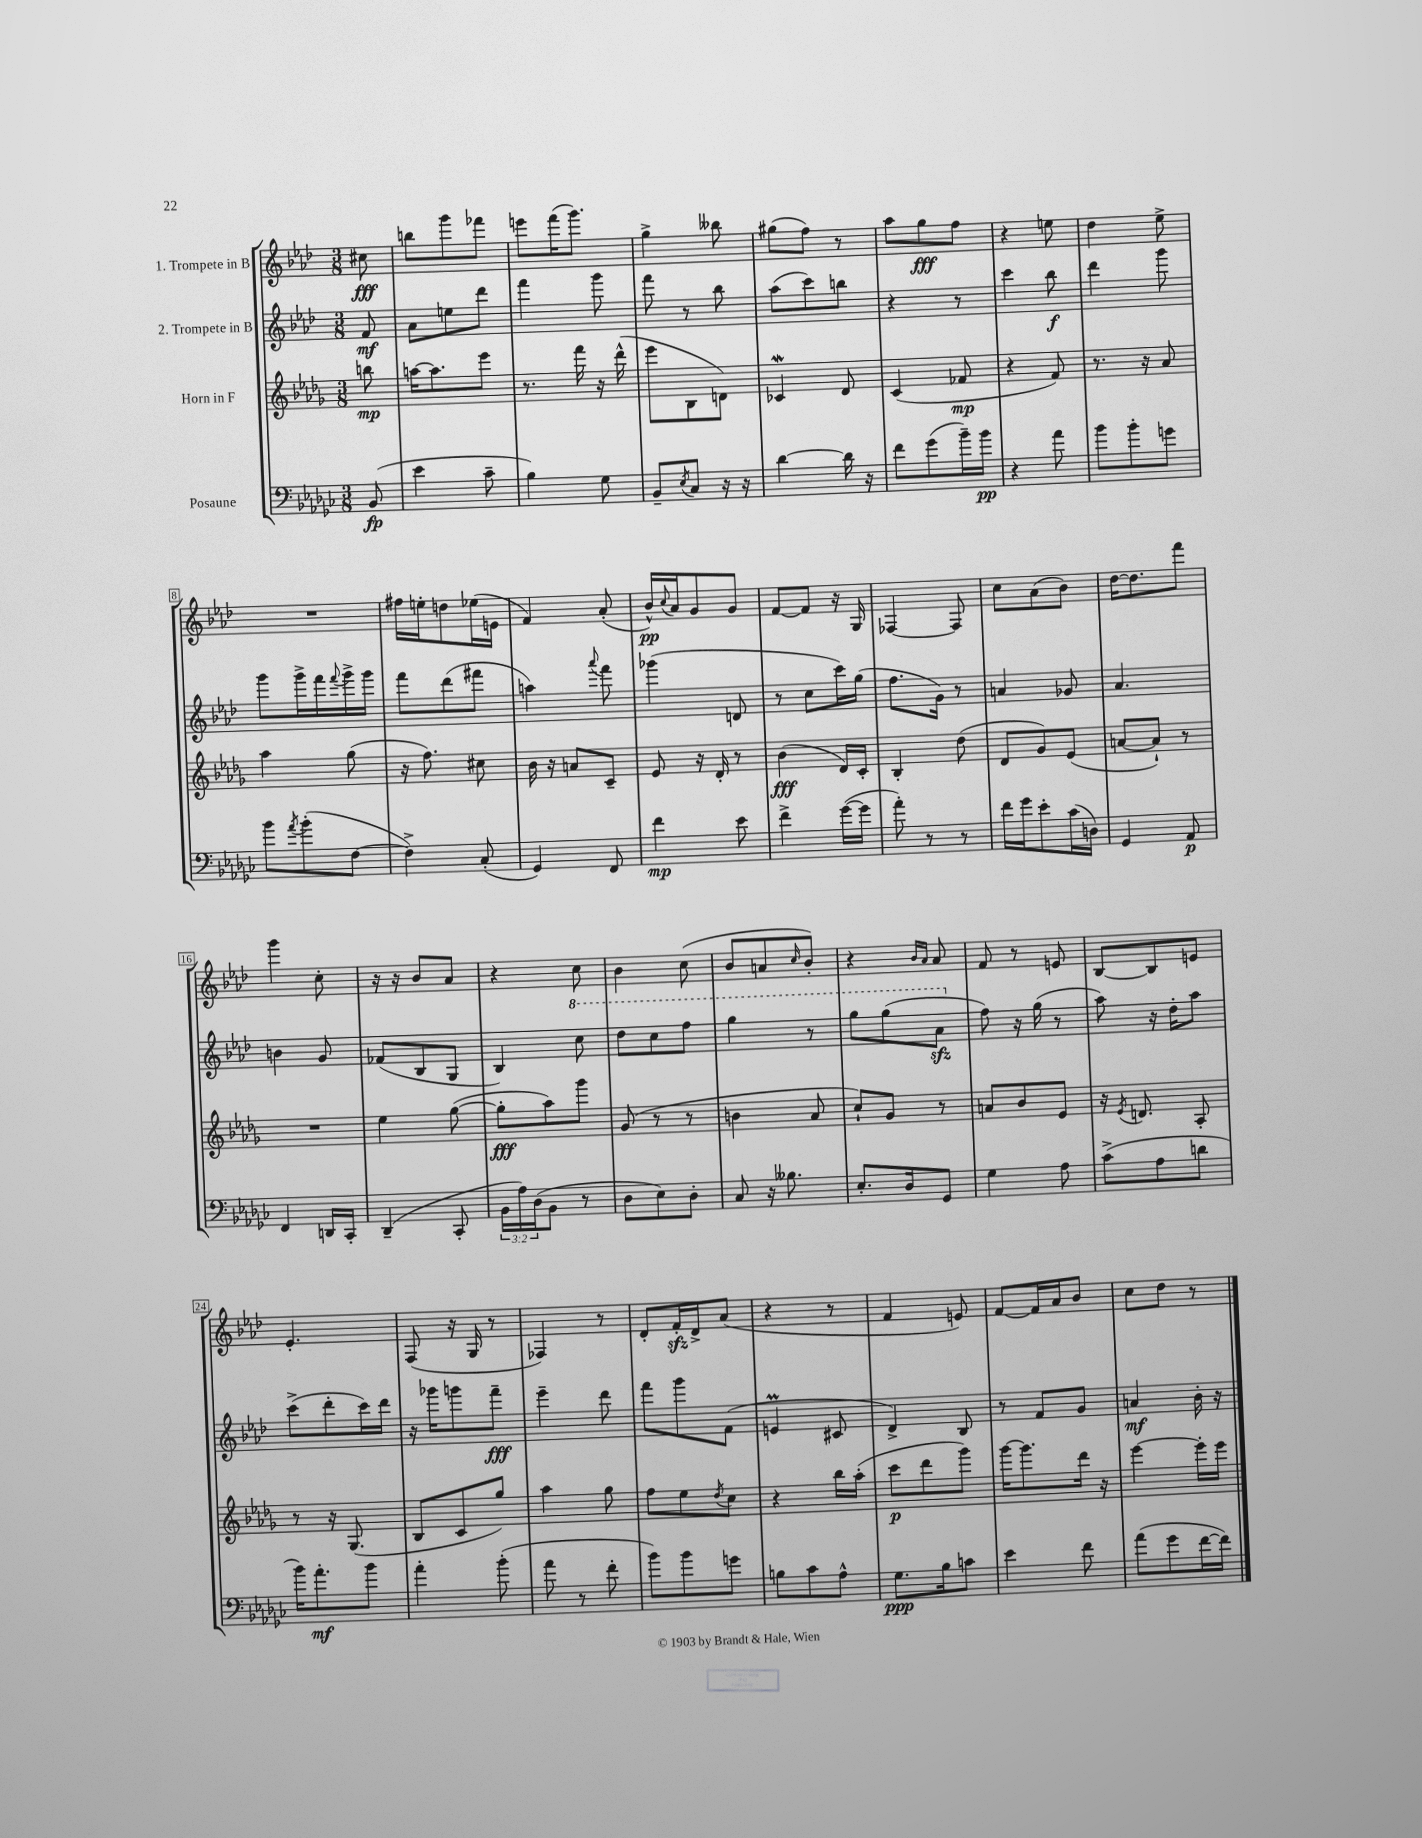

**kern	**kern	**kern	**kern
*staff4	*staff3	*staff2	*staff1
*clefF4	*clefG2	*clefG2	*clefG2
*k[b-e-a-d-g-c-]	*k[b-e-a-d-g-]	*k[b-e-a-d-]	*k[b-e-a-d-]
*M3/8	*M3/8	*M3/8	*M3/8
(8BB-/	8bb\	8f/	8cc#\
=	=	=	=
4e-\	[16aa\LK	8a-\L	8bb\L
.	8.aa\]	.	.
.	.	8ee\	8ggg\
8c-~\	8eee-\J	8ddd-\J	8fff-\J
=	=	=	=
4B-\)	8.r	4fff\	8eee\L
.	.	.	(16fff\K
.	16fff\	.	8.ggg\J)
8G-\	16r	8ggg\	.
.	(16ddd-^^\	.	.
=	=	=	=
8BB-~/L	8eee-\L	8fff\	4gg^\
8qE-/	.	.	.
8C-/J	8B-\	8r	.
16r	8d\J)	8bb-\	8bb--\
16r	.	.	.
=	=	=	=
[4d-\	4c-/	(8aa-\L	(8gg#\L
.	.	8ccc\)	8ff\J)
16d-\]	8d-/	8bb\J	8r
16r	.	.	.
=	=	=	=
8f\L	(4c/	4r	8aa-\L
(8g-\	.	.	8gg\
16b-~\L)	8f-/	8r	8ff\J
16b-\JJ	.	.	.
=	=	=	=
4r	4r	4ccc\	4r
8a-\	8f/)	8bb-\	8ee\
=	=	=	=
8b-\L	8.r	4ddd-\	4dd-\
8b-'\	.	.	.
.	16r	.	.
8g\J	8a-/	8ggg\	8ee-^\
=	=	=	=
8b-\L	4aa-\	8ggg\L	4.r
8qa-/	.	.	.
(8b-'\	.	16ggg^\L	.
.	.	16fff\	.
.	.	8qqfff/	.
[8F\J	(8gg-\	16ggg^\	.
.	.	16ggg\JJ	.
=	=	=	=
4F^\])	16r	8fff\L	16ff#\LL
.	8.ff\)	.	16ee'\J
.	.	(8ddd-\	8dd\
(8C-'/	8cc#\	8fff#\J	(16ee-\L
.	.	.	16e\JJ
=	=	=	=
4GG-/)	16b-\	4aa\)	4f/)
.	16r	.	.
.	8a/L	.	.
.	.	8qqaaa-/	.
8FF/	8c~/J	8fff\	(8a-'/
=	=	=	=
4f\	8e-/	(4ggg-\	16b-^^/LL)
.	.	.	8qqcc/
.	.	.	16a-/J
.	16r	.	8g/
.	16d-'/	.	.
8e-\	8r	8d/	8g/J
=	=	=	=
4f^\	(4b-\	8r	[8f/L
.	.	8cc\L	8f/]J
([16g-\LL	16d-/LL)	16ccc\L)	16r
16g-\]JJ	16c'/JJ	(16gg\JJ	16G/
=	=	=	=
8a-'\)	4B-'/	8.ff\L	[4F-/
8r	.	.	.
.	.	16g\Jk)	.
8r	(8dd-\	8r	8F-/]
=	=	=	=
16f\LL	8d-/L	4a/	8cc\L
16g-\J	.	.	.
8e-'\	8g-/)	.	(8a-\
(16c-\L	(8e-/J	8g-/	8b-\J)
16D\JJ)	.	.	.
=	=	=	=
4GG-/	[8a/L	4.a-/	[16dd-\LK
.	.	.	8.dd-\]
.	8a`/]J)	.	.
8AA-/	8r	.	8fff\J
=	=	=	=
4FF/	4.r	4b\	4ggg\
16DD/LL	.	8g/	8cc'\
16CC-'/JJ	.	.	.
=	=	=	=
(4DD-~/	4ee-\	(8f-/L	16r
.	.	.	16r
.	.	8B-/	8b-/L
8CC-'/	([8gg-\	8G/J	8a-/J
=	=	=	=
24BB-\LL	8gg-'\]L	4B-/)	4r
24A-\)	.	.	.
(24D-\J	.	.	.
8BB-\J	8aa-\)	.	.
8r	8ggg-\J	8ccc\	8cc\
=	=	=	=
8D-\L	(8g-/	8ddd-\L	4b-\
8E-\)	8r	8ccc\	.
8D-'\J	8r	8fff\J	(8cc\
=	=	=	=
8C-/	4b\	4ggg\	8b-/L
16r	.	.	8a/
8.B--\	.	.	.
.	.	.	16qqcc/
.	8a-/	8r	8b-'/J)
=	=	=	=
8.E-'/L	8cc`/L)	8ggg\L	4r
.	8g-/J	(8ggg\	.
16D-/k	.	.	.
.	.	.	16qqb-/LL
.	.	.	16qqa-/JJ
8GG-/J	8r	8aa-\J	8a-/
=	=	=	=
4G-\	8a/L	8ff\)	8f/
.	8b-/	16r	8r
.	.	(16gg\	.
8A-\	8e-/J	8r	8e/
=	=	=	=
(8c-^\L	16r	8aa-\)	[8B-/L
.	8qe-/	.	.
.	8.d/	.	.
8A-\	.	16r	8B-/]
.	.	16dd-'\LK	.
8d\J	8A-'/	8aa-\J	8e/J
=	=	=	=
16b-\LK)	8r	(8ccc^\L	4.e-'/
8.a-'\	.	.	.
.	16r	8ddd-'\	.
.	(8.G-/	.	.
8b-\J	.	16ccc\L)	.
.	.	16ddd-\JJ	.
=	=	=	=
4a-'\	8B-/L	16r	(8F/
.	.	16ggg-\LK	.
.	8c/	8ggg\	16r
.	.	.	16G/
(8b-'\	8gg-/J)	8fff~\J	8r
=	=	=	=
8a-\	4aa-\	4eee-~\	4F-/)
8r	.	.	.
8f'\	8gg-\	8ddd-\	8r
=	=	=	=
8b-\L)	8ff\L	8fff\L	8d-'/L
8b-\	8ee-\	8ggg\	16f'/L
.	.	.	16d-^/J
.	8qdd-/	.	.
8g\J	8cc\J	(8f\J	(8a-/J
=	=	=	=
8B\L	4r	4e/	4r
8c-\	.	.	.
8A-^^\J	16bb-\LL	8c#/	8r
.	(16aa-'\JJ	.	.
=	=	=	=
8.G-\L	8ccc\L	4d-^/)	4f/
.	8ddd-\	.	.
16B-\k	.	.	.
8c\J	8ggg-\J)	8B-/	8e/)
=	=	=	=
4e-\	[16ggg-\LK	8r	[8f/L
.	8.ggg-\]	.	.
.	.	8f/L	16f/]L
.	.	.	16a-/J
8f\	16ddd-\Jk	8g/J	8b-/J
.	16r	.	.
=	=	=	=
(8a-\L	[4eee-\	4a/	8cc\L
8g-\	.	.	8dd-\J
[16f\L	16eee-'\]LL	16b-'\	8r
16f\]JJ)	16eee-\JJ	16r	.
==	==	==	==
*-	*-	*-	*-
